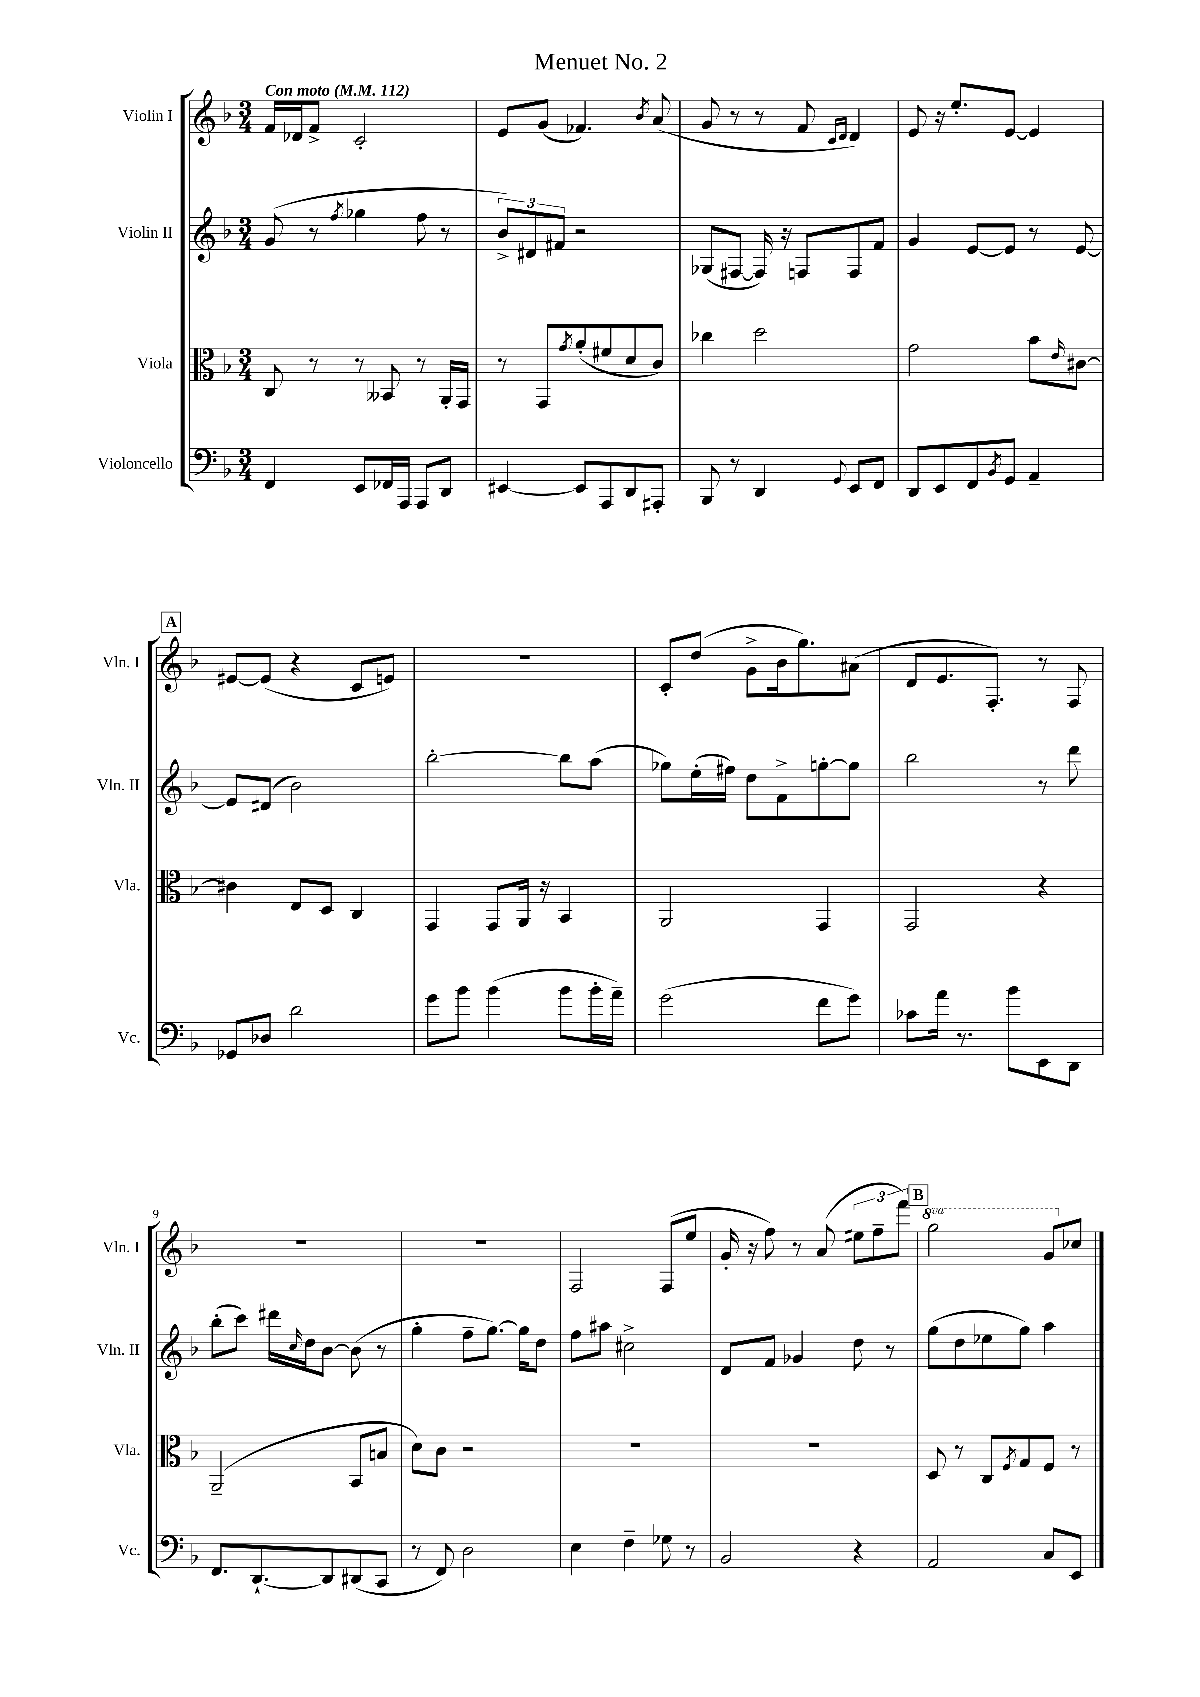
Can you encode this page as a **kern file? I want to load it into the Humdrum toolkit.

**kern	**kern	**kern	**kern
*staff4	*staff3	*staff2	*staff1
*clefF4	*clefC3	*clefG2	*clefG2
*k[b-]	*k[b-]	*k[b-]	*k[b-]
*M3/4	*M3/4	*M3/4	*M3/4
*MM112	*MM112	*MM112	*MM112
4FF	8C	(8g	16f
.	.	.	16d-
.	8r	8r	8f^
.	.	8qff	.
8EE	8r	4gg-	2c'
16FF-	8BB--	.	.
16AAA	.	.	.
8AAA	8r	8ff	.
8DD	16AA'	8r	.
.	16GG	.	.
=	=	=	=
[4EE#	8r	12b-^)	8e
.	.	12d#	.
.	8GG	.	(8g
.	.	12f#	.
.	8qg	.	.
8EE#]	(8a'	2r	4.f-)
8AAA	8f#	.	.
8DD	8d	.	.
.	.	.	8qb-
8AAA#'	8c)	.	(8a
=	=	=	=
8BBB-	4cc-	(8G-	8g
8r	.	[8F#	8r
4DD	2dd	16F#])	8r
.	.	16r	.
.	.	8F	8f
.	.	.	16qqc
8qqGG	.	.	16qqd
8EE	.	8F	4d)
8FF	.	8f	.
=	=	=	=
8DD	2g	4g	8e
8EE	.	.	16r
.	.	.	8.ee'
8FF	.	[8e	.
8qBB-	.	.	.
8GG	.	8e]	[8e
4AA~	8b-	8r	4e]
.	16qqe	.	.
.	[8c#	[8e	.
=	=	=	=
8GG-	4c#]	8e]	[8e#
8D-	.	(8d#	(8e#]
2d	8E	2b-)	4r
.	8D	.	.
.	4C	.	8c
.	.	.	8e)
=	=	=	=
8g	4GG	[2bb-'	2.r
8b-	.	.	.
(4b-	8GG	.	.
.	16AA	.	.
.	16r	.	.
8b-	4BB-	8bb-]	.
16b-'	.	(8aa	.
16a~)	.	.	.
=	=	=	=
(2g	2AA	8gg-)	8c'
.	.	(16ee'	(8dd
.	.	16ff#)	.
.	.	8dd	8g^
.	.	8f^	16b-
.	.	.	8.gg)
8f	4GG	[8gg'	.
8g)	.	8gg]	(8a#
=	=	=	=
8c-	2GG	2bb-	8d
16a	.	.	8.e
8.r	.	.	.
.	.	.	8.F')
8b-	.	.	.
8EE	4r	8r	8r
8DD	.	8ddd	8F
=	=	=	=
8.FF	(2AA~	(8bb-'	2.r
.	.	8ccc)	.
[8.DD`	.	.	.
.	.	16ddd#	.
.	.	16qqcc	.
.	.	16dd	.
8DD]	.	[8b-	.
(8DD#	8BB-	(8b-]	.
8CC	8B	8r	.
=	=	=	=
8r	8d)	4gg'	2.r
8FF)	8c	.	.
2D	2r	8ff~	.
.	.	[8.gg)	.
.	.	16gg]	.
.	.	8dd	.
=	=	=	=
4E	2.r	8ff	2F
.	.	8aa#	.
4F~	.	2cc#^	.
8G-	.	.	(8F
8r	.	.	8ee
=	=	=	=
2BB-	2.r	8d	16g'
.	.	.	16r
.	.	8f	8ff)
.	.	4g-	8r
.	.	.	(8a
4r	.	8dd	12ee#
.	.	.	12ff~
.	.	8r	.
.	.	.	12fff)
=	=	=	=
2AA	8D	(8gg	2ggg
.	8r	8dd	.
.	8C	8ee-	.
.	8qF	.	.
.	8G	8gg)	.
8C	8F	4aa	8gg
8EE	8r	.	8cc-
==	==	==	==
*-	*-	*-	*-
